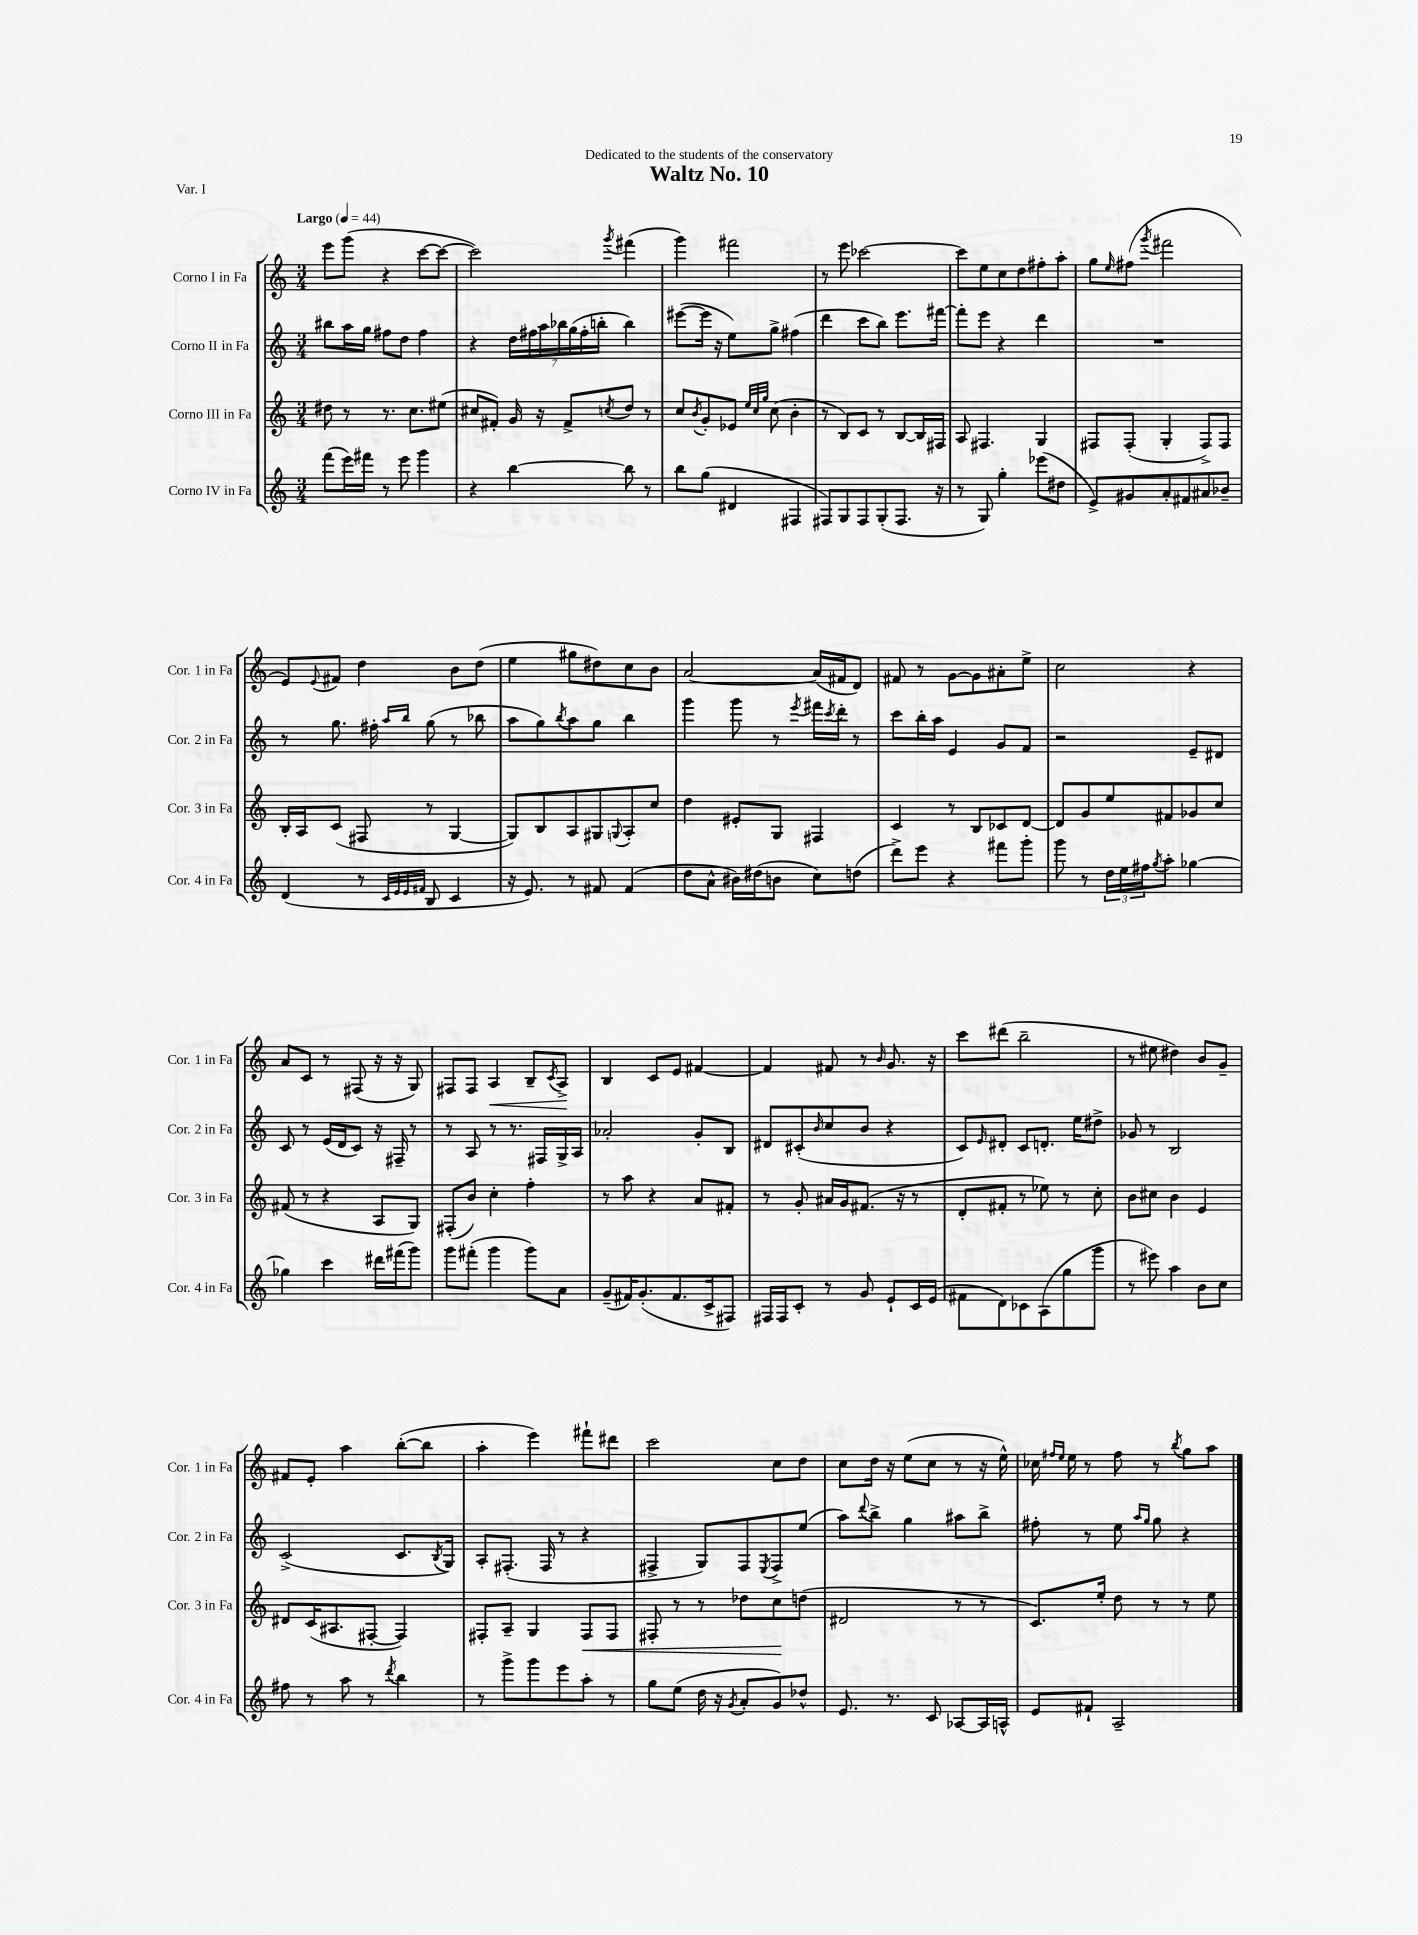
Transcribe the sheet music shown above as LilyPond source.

\header { title = "Waltz No. 10" dedication = "Dedicated to the students of the conservatory" piece = "Var. I" }
<<
\new StaffGroup <<
\new Staff = "s0" \with { instrumentName = "Corno I in Fa" shortInstrumentName = "Cor. 1 in Fa" } {
    \clef treble \key c \major \numericTimeSignature \time 3/4 \tempo "Largo" 4 = 44
    e'''8 g'''8( r4 c'''8~ c'''8~ |
    c'''2) \acciaccatura { g'''8 } fis'''4( |
    g'''4) fis'''2 |
    r8 e'''8 ces'''2~ |
    ces'''8 e''8 c''8 d''8 fis''8-. a''8-. |
    g''8 \grace { e''16 } fis''8( \acciaccatura { g'''8 } fis'''2 |
    e'8) \appoggiatura { e'8 } fis'8 d''4 b'8 d''8( |
    e''4 gis''8 dis''8) c''8 b'8 |
    a'2~ a'16( fis'16 d'8) |
    fis'8 r8 g'8~ g'8 ais'8-. e''8-> |
    c''2 r4 |
    a'8 c'8 r8 fis8( r16 r16 g8) |
    fis8 fis8 a4\< b8-- \acciaccatura { c'8 } a8->\! |
    b4 c'8 e'8 fis'4~ |
    fis'4 fis'8 r8 \grace { b'16 } g'8. r16 |
    c'''8 dis'''8( b''2-- |
    r8 eis''8 dis''4) b'8 g'8-- |
    fis'8 e'8-. a''4 b''8~-.( b''8 |
    a''4-. e'''4) fis'''8-! dis'''8 |
    c'''2 c''8 d''8 |
    c''8 d''16 r16 e''8( c''8 r8 r16 e''16-^) |
    ces''16 \grace { fis''16 e''16 } e''16 r8 fis''8 r8 \acciaccatura { b''8 } g''8 a''8 \bar "|." |
}
\new Staff = "s1" \with { instrumentName = "Corno II in Fa" shortInstrumentName = "Cor. 2 in Fa" } {
    \clef treble \key c \major \numericTimeSignature \time 3/4
    bis''8 a''16 g''16 fis''8 d''8 fis''4 |
    r4 \tuplet 7/4 { d''16 fis''16 a''16 bes''16 g''16( fis''16-. b''16-. } b''4) |
    eis'''8~( eis'''16 r16 e''8) g''8-> fis''4( |
    d'''4 c'''8 b''8) e'''8. fis'''16~ |
    fis'''8-. e'''8 r4 d'''4 |
    R2. |
    r8 g''8. fis''16-. \grace { a''16 b''16 } g''8( r8 bes''8 |
    a''8 g''8) \acciaccatura { b''8 } a''8 g''8 b''4 |
    g'''4 g'''8 r8 \acciaccatura { e'''8 } fis'''16 \acciaccatura { c'''8 } d'''16-. r8 |
    c'''8 b''16-. a''16 e'4 g'8 f'8 |
    r2 e'8-- dis'8 |
    c'8 r8 e'16( d'16 c'8) r16 fis16-- r8 |
    r8 a8 r8 r8. fis16 g16-> a16 |
    aes'2-. g'8-. b8 |
    dis'8 cis'8-.( \grace { b'16 } c''8 b'8 r4 |
    c'8) \grace { e'16 } dis'8-. c'8 d'8.-. e''16 dis''8-> |
    ges'8 r8 b2 |
    c'2->( c'8. \acciaccatura { b8 } g16) |
    a8-. fis8.-.( fis16 r8 r4 |
    fis4-> g8) fis8 \acciaccatura { e8 } fis8-> e''8( |
    a''8) \appoggiatura { d'''8 } b''8-> g''4 ais''8 b''8-> |
    fis''8-. r8 e''8 \grace { a''16 g''16 } g''8 r4 \bar "|." |
}
\new Staff = "s2" \with { instrumentName = "Corno III in Fa" shortInstrumentName = "Cor. 3 in Fa" } {
    \clef treble \key c \major \numericTimeSignature \time 3/4
    dis''8 r8 r8. c''8. eis''8( |
    cis''8 fis'8-.) g'16 r16 fis'8-> \acciaccatura { c''8 } d''8 r8 |
    c''8 \acciaccatura { b'8 } g'8-. ees'8 \grace { e''32 c''32 g''32 } c''8( b'4-. |
    r8 b8) c'8 r8 b8~ b16 fis16 |
    a8 fis4. g4 |
    fis8 fis8-.( g4-. fis8->) fis8 |
    b16-. a16 c'8( fis8 r8 g4~ |
    g8) b8 a8 gis8 \appoggiatura { g8 } a8-. c''8 |
    d''4 eis'8-. g8 fis4 |
    c'4 r8 b8 ces'8 d'8~ |
    d'8 g'8 e''8 fis'8 ges'8 c''8 |
    fis'8( r8 r4 a8 g8) |
    fis8-.( b'8) c''4-. f''4-. |
    r8 a''8 r4 a'8 fis'8-. |
    r8 g'8-. ais'16 g'16 fis'8.( r16 r8 |
    d'8-. fis'8-. r8 ees''8) r8 c''8-. |
    b'8 cis''8 b'4 e'4 |
    dis'8 c'16( ais8. fis8~-. fis4) |
    fis8-. a8-- g4 fis8\< fis8 |
    fis8-. r8 r8 des''8 c''8\! d''8( |
    dis'2 r8 r8 |
    c'8.) e''16-. d''8 r8 r8 e''8 \bar "|." |
}
\new Staff = "s3" \with { instrumentName = "Corno IV in Fa" shortInstrumentName = "Cor. 4 in Fa" } {
    \clef treble \key c \major \numericTimeSignature \time 3/4
    f'''8( e'''16) fis'''16 r8 e'''8 g'''4 |
    r4 b''4~ b''8 r8 |
    b''8 g''8( dis'4 fis4 |
    fis8) g8 fis8 g8-.( fis8. r16 |
    r8 g8) g''4-. ees'''8( dis''8 |
    e'8->) gis'8 a'8-. fis'8 ais'8 bes'8-- |
    d'4( r8 \grace { c'32 e'32 e'32 fis'32 } b8 c'4 |
    r16 e'8.) r8 fis'8 fis'4( |
    d''8 a'8-^ bis'16) dis''16( b'8 c''8) d''8( |
    d'''8->) e'''8 r4 fis'''8 g'''8-. |
    g'''8 r8 \tuplet 3/2 { d''16 e''16 fis''16 } \acciaccatura { g''8 } a''8-. ges''4~ |
    ges''4 c'''4 dis'''16 fis'''16( g'''8) |
    g'''8 fis'''8-.( g'''4 g'''8) a'8 |
    g'8--( fis'16) g'8.-.( fis'8. c'16-> fis8) |
    fis16 fis16 c'8-. r8 g'8 e'8-! c'16 e'16( |
    fis'8 d'8) ces'8 a8( g''8 g'''8 |
    r8 eis'''8) a''4 b'8 c''8 |
    fis''8 r8 a''8 r8 \acciaccatura { d'''8 } b''4 |
    r8 g'''8-> g'''8 e'''8 a''8-. r8 |
    g''8 e''8( d''16 r16 \acciaccatura { g'8 } a'8-. g'8) des''8-^ |
    e'8. r8. c'8 aes8~ aes16 a16-^ |
    e'8 fis'8-! a2-- \bar "|." |
}
>>
>>
\layout { \context { \Score \remove "Bar_number_engraver" } }
